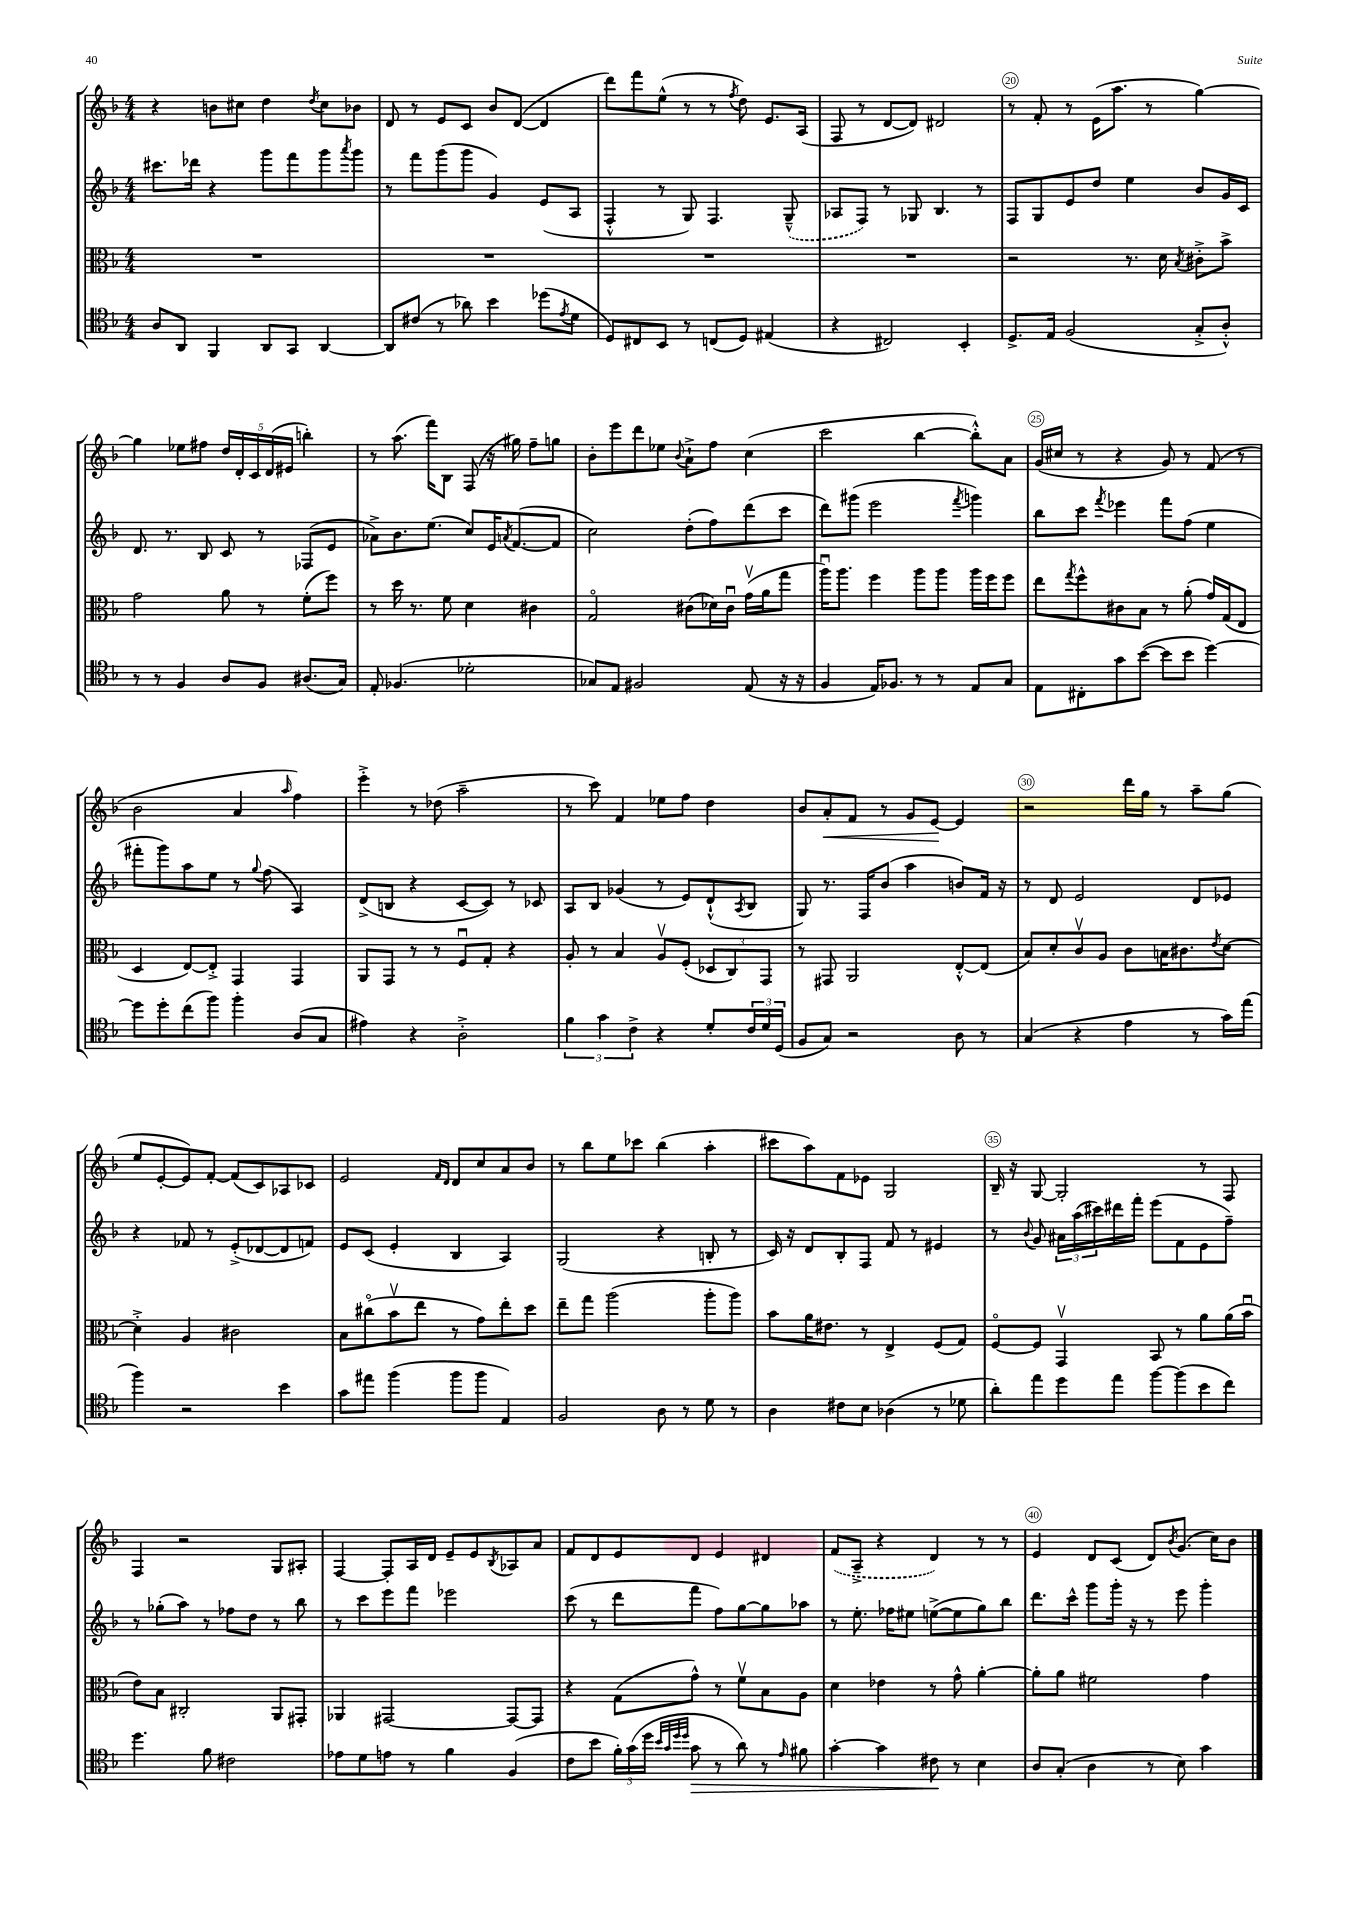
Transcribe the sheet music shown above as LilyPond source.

<<
\new StaffGroup <<
\new Staff = "s0" {
    \clef treble \key f \major \numericTimeSignature \time 4/4
    r4 b'8 cis''8 d''4 \acciaccatura { d''8 } cis''8 bes'8 |
    d'8 r8 e'8 c'8 bes'8 d'8~( d'4 |
    d'''8) f'''8 e''8-^( r8 r8 \acciaccatura { f''8 } d''8) e'8. a16( |
    f8 r8 d'8~ d'8) dis'2 |
    r8 f'8-. r8 e'16( a''8. r8 g''4~) |
    g''4 ees''8 fis''8 \tuplet 5/4 { d''16 d'16-. c'16 d'16( eis'16 } b''4-.) |
    r8 a''8.( f'''16) bes8 f8( r16 gis''16) f''8-- g''8 |
    bes'8-. e'''8 d'''8 ees''8 \appoggiatura { bes'8 } a'8-!-> f''8 c''4( |
    c'''2 bes''4~ bes''8-.-^) a'8 |
    g'16( cis''16 r8 r4 g'8) r8 f'8( r8 |
    bes'2 a'4 \grace { a''16 } f''4) |
    e'''4-.-> r8 des''8( a''2-- |
    r8 c'''8) f'4 ees''8 f''8 d''4 |
    bes'8 a'8-.\< f'8 r8 g'8 e'8~\! e'4 |
    r2 d'''16 g''16 r8 a''8-- g''8( |
    e''8 e'8~-. e'8) f'8~-. f'8( c'8) aes8 ces'8 |
    e'2 \grace { f'16 d'16 } d'8 c''8 a'8 bes'8 |
    r8 bes''8 e''8 ces'''8 bes''4( a''4-. |
    cis'''8 a''8) f'8 ees'8 g2 |
    bes16-- r16 g8~ g2-. r8 f8 |
    f4 r2 g8 ais8-. |
    f4~ f8-. a16 d'16 e'8-- e'8 \acciaccatura { bes8 } aes8 a'8 |
    f'8 d'8 e'8 d'8 e'4 dis'4 |
    \once \slurDashed f'8( a8---> r4 d'4) r8 r8 |
    e'4 d'8 c'8( d'8) \acciaccatura { bes'8 } g'8.( c''16) bes'8 \bar "|." |
}
\new Staff = "s1" {
    \clef treble \key f \major \numericTimeSignature \time 4/4
    cis'''8. des'''16 r4 g'''8 f'''8 g'''8 \acciaccatura { a'''8 } g'''8 |
    r8 f'''8 g'''8( g'''8 g'4) e'8( a8 |
    f4-.-^ r8 g8) f4. \once \slurDashed g8---^( |
    aes8 f8) r8 ges8 bes4. r8 |
    f8 g8 e'8 d''8 e''4 bes'8 g'16 c'16 |
    d'8. r8. bes8 c'8 r8 fes8( e'8 |
    aes'8->) bes'8. e''8.( c''8) e'16 \acciaccatura { a'8 } f'8.~( f'8 |
    c''2) d''8-.( f''8) d'''8( c'''8 |
    d'''8) gis'''8( e'''2 \acciaccatura { f'''8 } g'''4) |
    bes''8 c'''8 \acciaccatura { f'''8 } ees'''4 f'''8 f''8( e''4 |
    fis'''8-. g'''8) a''8 e''8 r8 \appoggiatura { g''8 } f''8( a4) |
    d'8->( b8 r4 c'8~ c'8) r8 ces'8 |
    a8 bes8 ges'4( r8 e'8) d'8-!-^( \acciaccatura { a8 } bes8 |
    g8) r8. f16 bes'8( a''4 b'8) f'16 r16 |
    r8 d'8 e'2 d'8 ees'8 |
    r4 fes'8 r8 e'8-.->( des'8~ des'8 f'8) |
    e'8 c'8( e'4-. bes4 a4) |
    g2( r4 b8-. r8 |
    c'16) r16 d'8 bes8-. f8 f'8 r8 eis'4 |
    r8 \appoggiatura { bes'8 } g'8 \tuplet 3/2 { ais'16 a''16( cis'''16) } dis'''16 f'''16-. e'''8( f'8 e'8 f''8--) |
    r8 ges''8-.( a''8) r8 fes''8 d''8 r8 bes''8 |
    r8 c'''8 e'''8 f'''8 ees'''2 |
    c'''8( r8 d'''8 f'''8 f''8) g''8~ g''8 aes''8 |
    r8 e''8.-. fes''16 eis''8 e''8~->( e''8 g''8) bes''8 |
    d'''8. c'''16-^ g'''8 g'''16-. r16 r8 e'''8 g'''4-. \bar "|." |
}
\new Staff = "s2" {
    \clef alto \key f \major \numericTimeSignature \time 4/4
    R1 |
    R1 |
    R1 |
    R1 |
    r2 r8. d'16 \acciaccatura { bes8 } cis'8-.-> bes'8-> |
    g'2 a'8 r8 f'8-.( f''8) |
    r8 d''16 r8. f'8 d'4 cis'4 |
    g2\flageolet cis'8( des'16) cis'16\downbow g'16\upbow( a'16 g''8 |
    a''16\downbow) a''8. f''4 a''8 a''8 a''16 f''16 f''8 |
    e''8 \acciaccatura { g''8 } f''8-^ cis'8 bes8 r8 a'8-.( g'16) g16( e8 |
    d4 e8~) e8-.-> g,4 g,4 |
    a,8 g,8 r8 r8 f8\downbow g8-. r4 |
    a8-. r8 bes4 a8\upbow f8-.( \tuplet 3/2 { des8 c8) g,8 } |
    r8 gis,8 a,2 e8~-.-^ e8( |
    bes8) d'8-. c'8\upbow a8 c'8 b16 cis'8. \acciaccatura { e'8 } d'8~ |
    d'4-.-> a4 cis'2 |
    bes8 cis''8\flageolet( bes'8\upbow e''8 r8 g'8) e''8-. d''8 |
    e''8-- g''8 a''2( a''8-. a''8) |
    bes'8 a'16 eis'8. r8 e4-> f8( g8) |
    f8~\flageolet f8 g,4\upbow bes,8 r8 a'8 a'16( bes'16\downbow |
    e'8) bes8 cis2-. a,8 gis,8-. |
    aes,4 gis,2~ gis,8~ gis,8 |
    r4 g8( g'8-^) r8 f'8\upbow bes8 a8 |
    d'4 ees'4 r8 g'8-^ a'4~-. |
    a'8-. a'8 fis'2 g'4 \bar "|." |
}
\new Staff = "s3" {
    \clef tenor \key f \major \numericTimeSignature \time 4/4
    a8 a,8 f,4 a,8 g,8 a,4~ |
    a,8 cis'8( r8 aes'8) bes'4 des''8( \acciaccatura { e'8 } d'8 |
    d8) cis8 bes,8 r8 c8( d8) eis4( |
    r4 cis2) bes,4-. |
    d8.-> e16 f2( g8-.-> a8-.-^) |
    r8 r8 f4 a8 f8 ais8.( g16) |
    e8-. fes4.( des'2-. |
    ges8) e8 fis2 e8( r16 r16 |
    f4 e16) fes8. r8 r8 e8 g8 |
    e8 cis8-. g'8 bes'8~( bes'8 bes'8 d''4~) |
    d''8 d''8-. c''8( f''8) f''4-. a8( g8 |
    eis'4) r4 a2-.-> |
    \tuplet 3/2 { f'4 g'4 c'4-> } r4 d'8-. \tuplet 3/2 { c'16 d'16 d16( } |
    f8 g8) r2 a8 r8 |
    g4( r4 e'4 r8 g'16) e''16( |
    f''4) r2 bes'4 |
    g'8 eis''8 f''4( f''8 f''8 e4) |
    f2 a8 r8 d'8 r8 |
    a4 cis'8 bes8 aes4( r8 des'8 |
    a'8-.) e''8 d''8 e''8 f''8~ f''8( bes'8 c''8) |
    d''4. f'8 cis'2 |
    ees'8 d'8 e'8 r8 f'4 f4( |
    c'8 bes'8 \tuplet 3/2 { f'16-.) g'16( d''16 } \grace { bes'32 g'32 d''32 d''32 } g'8\> r8 a'8) r8 \grace { e'16 } fis'8 |
    g'4~-. g'4 cis'8\! r8 bes4 |
    a8 g8-.( a4 r8 bes8) g'4 \bar "|." |
}
>>
>>
\layout { \context { \Score currentBarNumber = #16 \override BarNumber.break-visibility = ##(#f #t #t) barNumberVisibility = #(every-nth-bar-number-visible 5) \override BarNumber.stencil = #(make-stencil-circler 0.1 0.3 ly:text-interface::print) } }
